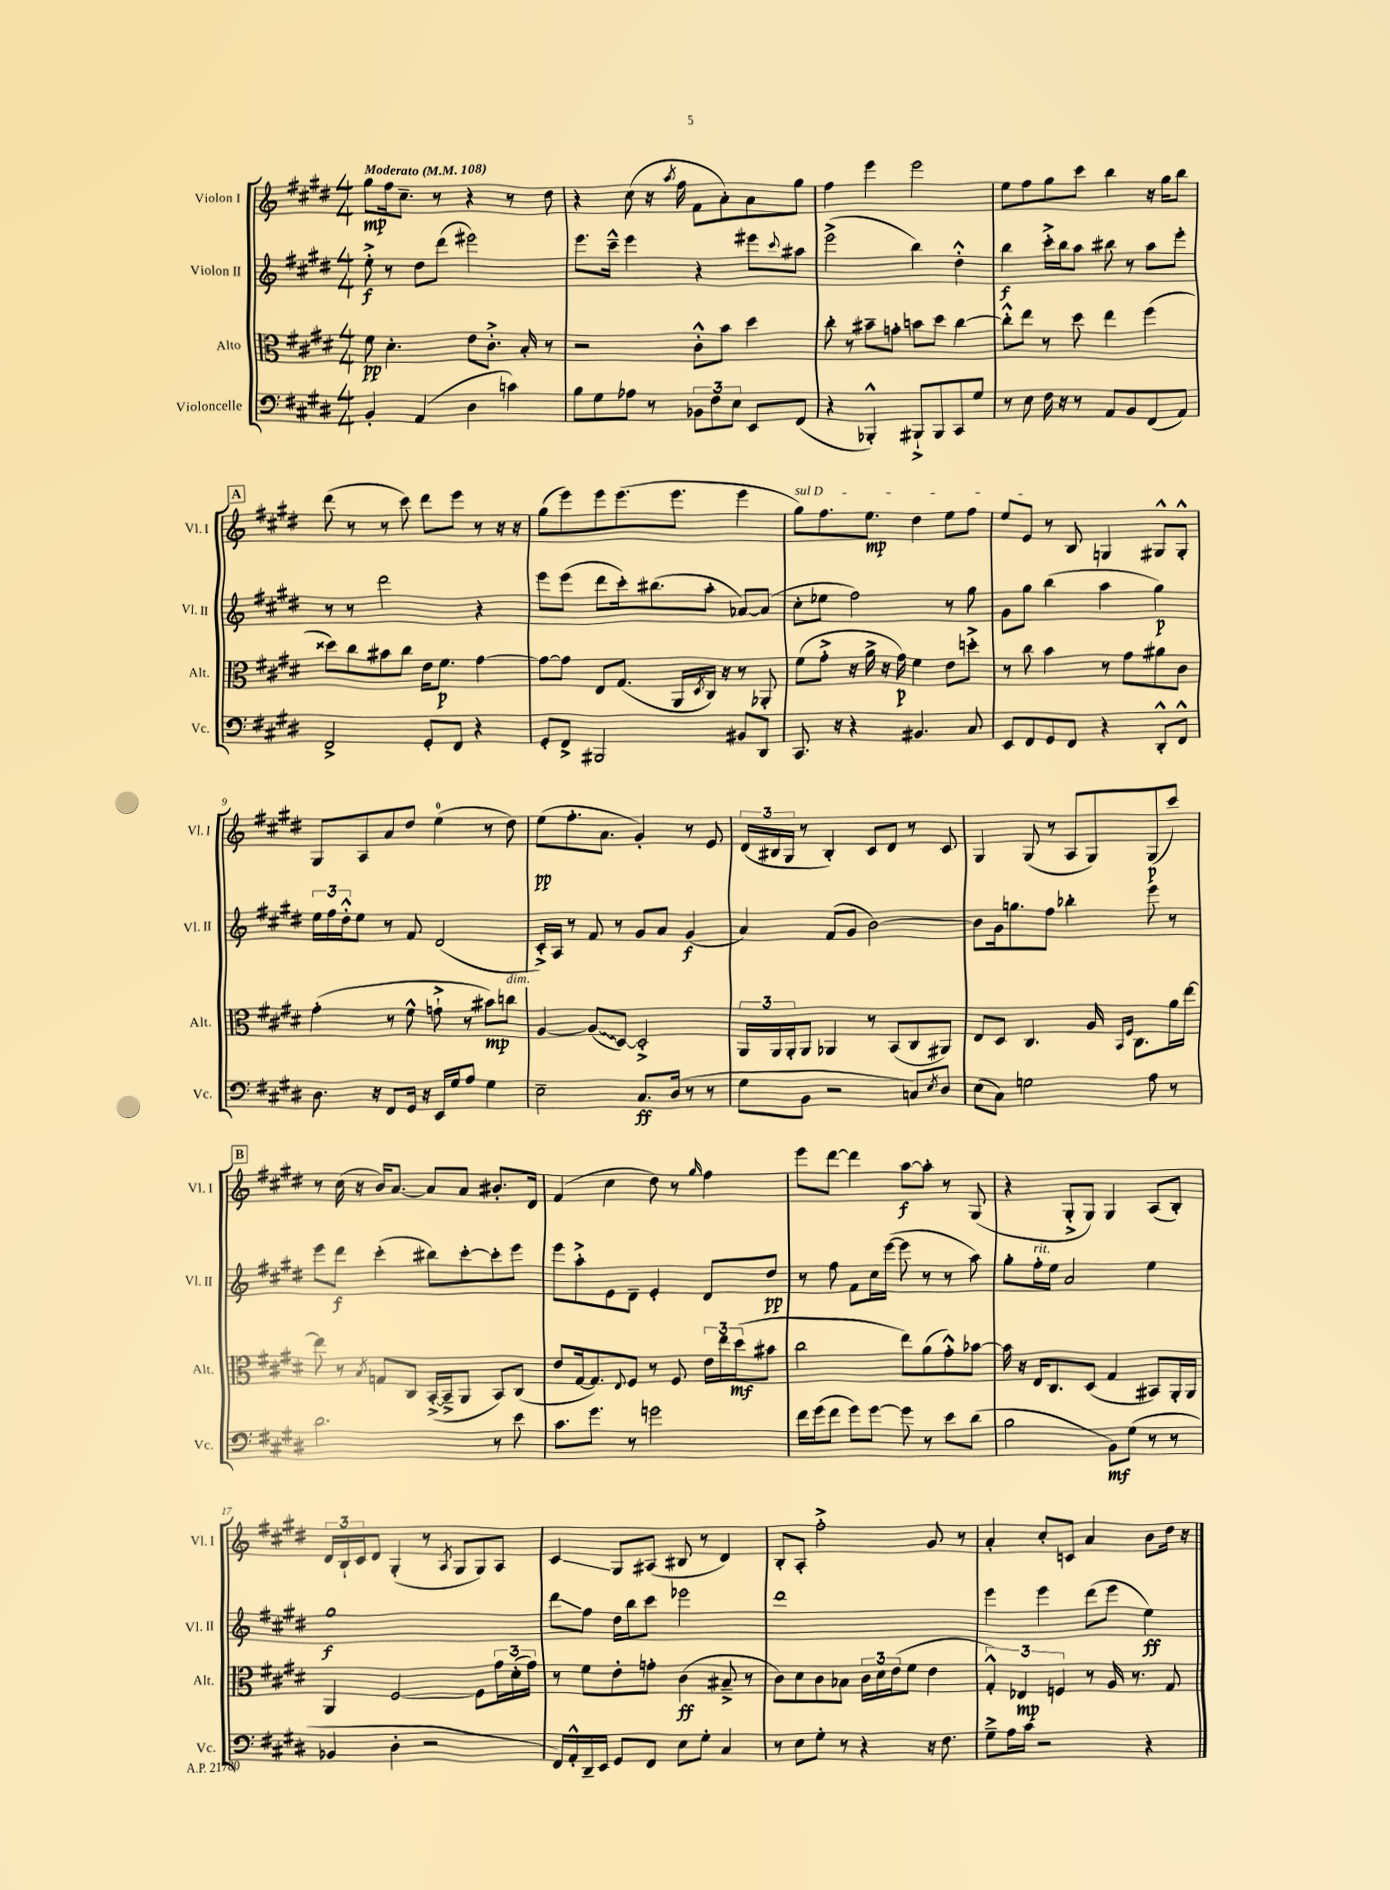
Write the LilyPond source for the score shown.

<<
\new StaffGroup <<
\new Staff = "s0" \with { instrumentName = "Violon I" shortInstrumentName = "Vl. I" } {
    \clef treble \key e \major \numericTimeSignature \time 4/4 \tempo "Moderato" 4 = 108
    gis''8\mp fis''16 cis''8.-- r8 r4 r8 dis''8 |
    r4 cis''8( r16 \acciaccatura { a''8 } fis''16 fis'8 a'8-.) a'8 gis''8 |
    fis''4 e'''4 e'''2 |
    e''8 fis''8 gis''8 cis'''8 b''4 r16 gis''16 b''8 |
    \mark \markup { \box "A" } dis'''8( r8 r8 cis'''8) dis'''8 e'''8 r8 r16 r16 |
    gis''8( e'''8) e'''8 e'''8.( e'''8. e'''4 |
    \once \override TextSpanner.bound-details.left.text = \markup { \italic "sul D" } gis''8\startTextSpan) fis''8. e''8.\mp dis''4 e''8 fis''8 |
    e''8 e'8\stopTextSpan r8 b8 g4 gis8-^ gis8-.-^ |
    gis8 a8 a'8 dis''8 e''4-0( r8 dis''8) |
    e''8\pp( fis''8.-. a'8. gis'4-.) r8 e'8 |
    \tuplet 3/2 { dis'16( bis16 gis16 } r8 bis4-.) cis'8 dis'8 r8 cis'8 |
    gis4 gis8( r8 a8 gis8) gis8\p( cis'''8) |
    \mark \markup { \box "B" } r8 cis''16( r16 b'16) a'8.~ a'8 a'8 bis'8.-. dis'16 |
    fis'4( cis''4 dis''8) r8 \grace { gis''16 } fis''4 |
    e'''8 dis'''8~ dis'''4 a''8~\f a''8-. r8 gis8( |
    r4 gis8-.-> gis8) gis4 a8( b8-.) |
    \tuplet 3/2 { dis'16 b16-! cis'16 } dis'8 gis4-.( r8 \acciaccatura { a8 } gis8 gis8) a8 |
    cis'4\glissando gis8 ais8( bis8 r8 dis'4) |
    b8-. a8-. fis''2-.-> gis'8 r8 |
    a'4-. cis''8-. c'8 a'4 b'8 dis''16 r16 \bar "|." |
}
\new Staff = "s1" \with { instrumentName = "Violon II" shortInstrumentName = "Vl. II" } {
    \clef treble \key e \major \numericTimeSignature \time 4/4
    e''8-.->\f r8 dis''8 dis'''8( eis'''2) |
    e'''8. cis'''16---^ e'''4 r4 eis'''8 \appoggiatura { cis'''8 } ais''8 |
    e'''2->( b''4) dis''4-.-^ |
    b''4\f cis'''16-.-> b''16 a''8 bis''8 r8 a''8 e'''8-. |
    \mark \markup { \box "A" } r8 r8 dis'''2 r4 |
    e'''8 e'''8( dis'''8 cis'''16-.) bis''8.( a''8-. aes'8~) aes'8( |
    cis''8-. ees''8 fis''2) r8 gis''8 |
    gis'8 gis''8 b''4( a''4 gis''4\p) |
    \tuplet 3/2 { e''16 fis''16 dis''16-.-^ } e''8 r8 fis'8 dis'2( |
    cis'16-.->) a16 r8 fis'8 r8 gis'8 a'8 gis'4\f( |
    a'4) fis'8( gis'8 b'2~) |
    b'8 gis'16 g''8. fis''8 bes''4-. e'''8 r8 |
    \mark \markup { \box "B" } e'''8 dis'''8\f cis'''4-.( bis''8) cis'''8~-. cis'''8-. e'''8 |
    e'''8 a''8-.-> e'8 dis'8-- e'4-. dis'8 dis''8\pp |
    r8 fis''8 fis'8 cis''16 e'''16~( e'''8 r8 r8 a''8) |
    gis''8-. fis''16-.^\markup { \italic "rit." } e''16 a'2 e''4 |
    gis''1\f |
    dis'''8\glissando fis''8 dis''16 b''16 cis'''8 ees'''2 |
    dis'''1 |
    e'''4 e'''4 dis'''8( e'''8 e''4\ff) \bar "|." |
}
\new Staff = "s2" \with { instrumentName = "Alto" shortInstrumentName = "Alt." } {
    \clef alto \key e \major \numericTimeSignature \time 4/4
    fis'8\pp dis'4.-. e'8 cis'8.-.-> b16-. r8 |
    r2 cis'8-.-^ b'8 dis''4 |
    cis''8-. r8 bis'8-- g'8-. b'8 dis''8 cis''4~ |
    cis''8-.-^ e''8 r8 dis''8 e''4 fis''4( |
    \mark \markup { \box "A" } disis''8) cis''8 bis'8 cis''8 e'16 fis'8.\p gis'4~ |
    gis'8~ gis'8 e8 gis8.( a,16 \acciaccatura { dis8 } cis16) r16 r8 aes,8-. |
    fis'8( gis'8-.-> r16 a'16-> r16 gis'16\p) fis'4 e'8 d''8-.-> |
    r8 cis''8 b'4 r8 gis'8 ais'8 cis'8 |
    gis'4-.( r8 fis'8-^ g'8-!-> r8 bis'8\mp) c''8^\markup { \italic "dim." } |
    a4~ \once \override Glissando.style = #'zigzag a8\glissando( dis8~) dis2-.-> |
    \tuplet 3/2 { a,16 a,16 a,16-. } a,8 aes,4 r8 b,8( cis8 ais,8) |
    e8 dis8 cis4. a16 \grace { b,16 fis16 } cis8. a'16 e''16~ |
    \mark \markup { \box "B" } e''8 r8 \acciaccatura { b8 } g8 cis8 b,16~-.->( b,16---> a,8 b,8) cis8( |
    e'8 gis16~ gis8.) \appoggiatura { e8 } fis8 r8 fis8 \tuplet 3/2 { e'16 e''16 dis''16\mf( } bis'8 |
    cis''2 e''8) a'8( gis'8-.-^) bes'8~ |
    bes'16 r16 e16 cis8. dis8( gis4 bis,8) a,16-. a,16 |
    a,4 fis2~ fis8 \tuplet 3/2 { gis'16 dis'16-.( gis'16) } |
    r8 fis'8 e'8-. g'8-. cis'4\ff( bis8---> r8 |
    cis'8) dis'8 cis'8 bes8 \tuplet 3/2 { cis'16 dis'16 e'16( } fis'8 e'4 |
    \tuplet 3/2 { gis4-.-^) ees4\mp f4 } r8 a16 r8. gis8 \bar "|." |
}
\new Staff = "s3" \with { instrumentName = "Violoncelle" shortInstrumentName = "Vc." } {
    \clef bass \key e \major \numericTimeSignature \time 4/4
    b,4-. a,4( dis4 c'4) |
    b8 gis8 aes8 r8 \tuplet 3/2 { bes,8 fis8 e8 } e,8 fis,8( |
    r4 bes,,4-.-^) bis,,8-!-> bis,,8 cis,8 gis8 |
    r8 e8 fis16 r16 r8 a,8 b,8 fis,8( a,8) |
    \mark \markup { \box "A" } fis,2-> gis,8-. fis,8 r4 |
    gis,8-. fis,8-> bis,,2 bis,8 dis,8 |
    cis,8. r16 r4 bis,4. cis8 |
    e,8 fis,8 gis,8 fis,8 r4 dis,8-.-^ fis,8-^ |
    dis8. r16 fis,8 gis,16 r16 e,16 gis16 a8 gis4 |
    e2-- cis8.\ff dis16( r8 r8 |
    gis8 b,8 r2 c8) \acciaccatura { e8 } dis8 |
    e8( cis8) g2 a8 r8 |
    \mark \markup { \box "B" } dis'2. r8 e'8 |
    cis'8. gis'8. r8 g'2 |
    fis'16 gis'16( fis'8 gis'8) gis'8~ gis'8 r8 e'8 dis'8( |
    b2 b,8\mf) gis8( r8 r8 |
    bes,4 dis4-. r2 |
    fis,16) a,16-.-^ dis,16-- e,16 gis,8 fis,8 e8 gis8-. cis4 |
    r8 e8 gis8-. r8 r4 r16 fis8. |
    gis8---> a16 cis'16 r2 r4 \bar "|." |
}
>>
>>
